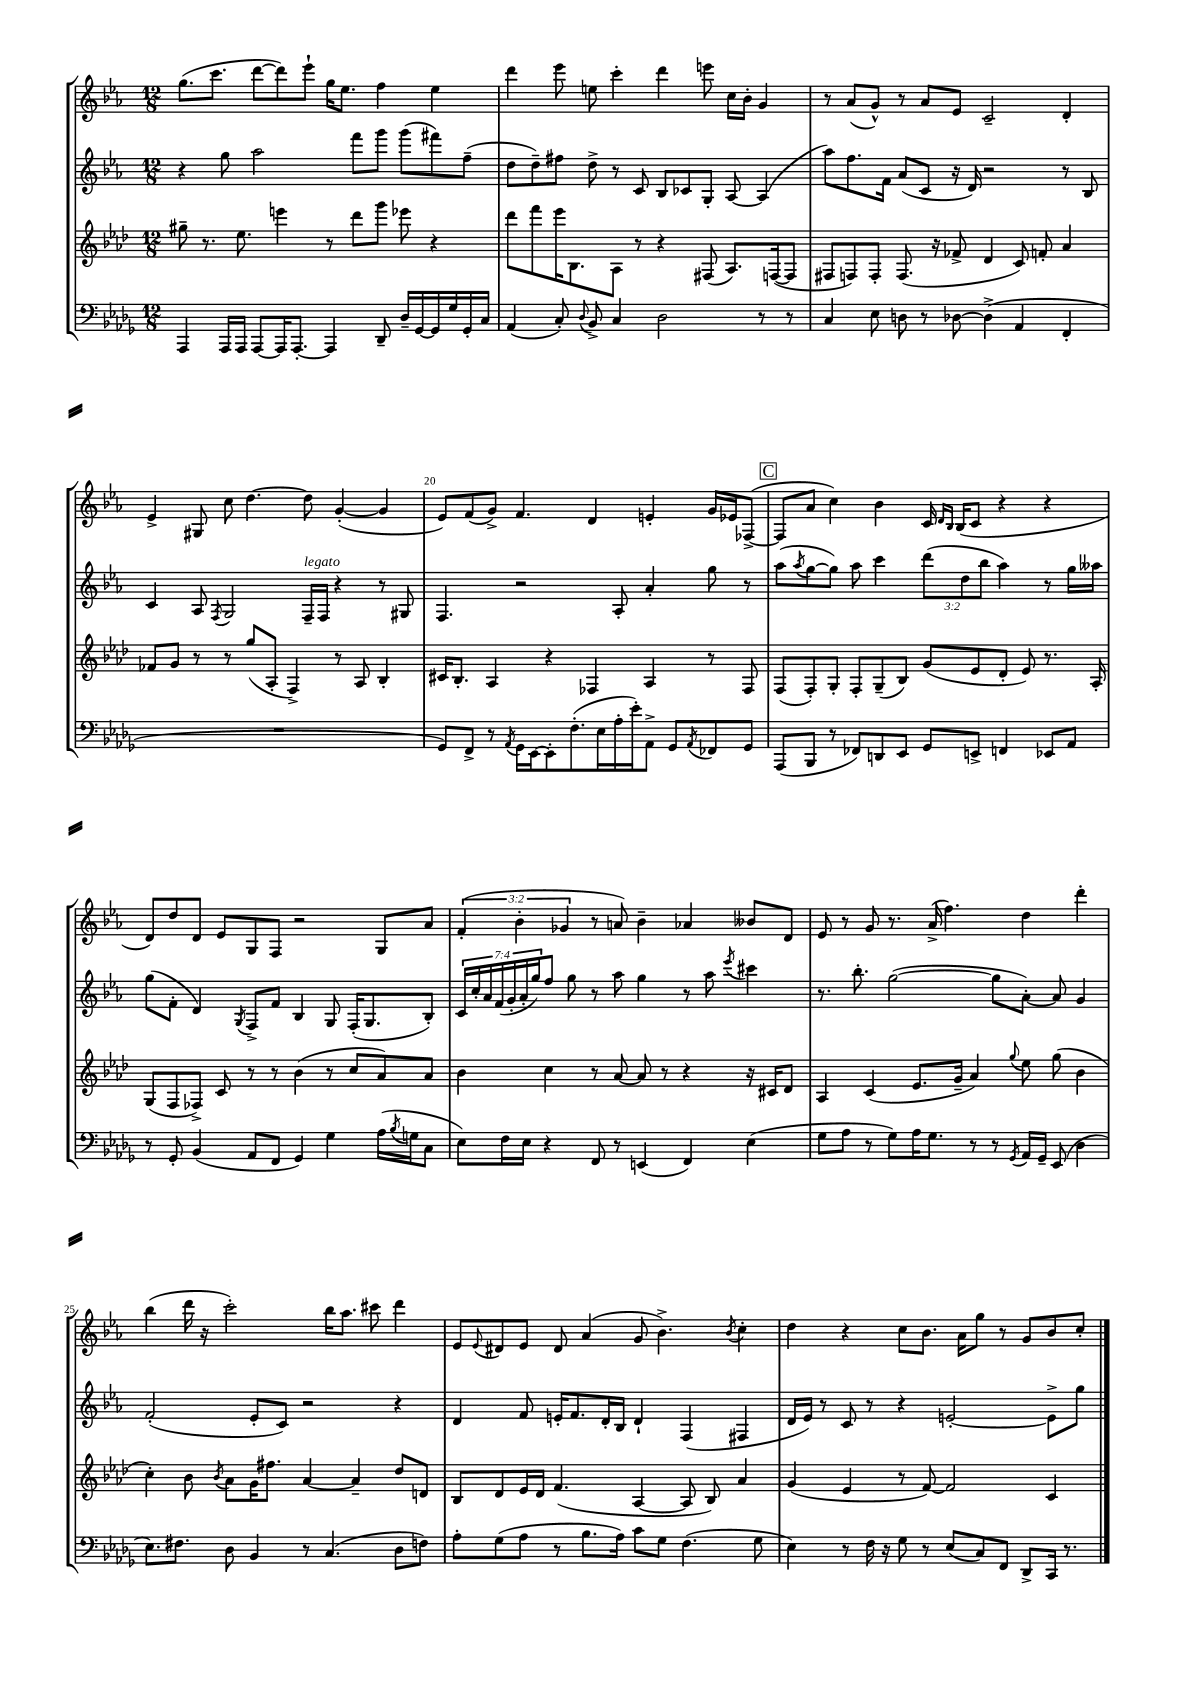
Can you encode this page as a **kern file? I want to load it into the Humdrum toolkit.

**kern	**kern	**kern	**kern
*part4	*part3	*part2	*part1
*staff4	*staff3	*staff2	*staff1
*clefF4	*clefG2	*clefG2	*clefG2
*k[b-e-a-d-g-]	*k[b-e-a-d-]	*k[b-e-a-]	*k[b-e-a-]
*M12/8	*M12/8	*M12/8	*M12/8
=16	=16	=16	=16
4AAA-/	8gg#X~\	4r	(8.gg\L
.	8.r	.	.
.	.	.	8.ccc\J
16AAA-/LL	.	8gg\	.
16AAA-/JJ	8.ee-\	.	.
[8AAA-/L	.	2aa-\	[8ddd\L
16AAA-/K]	4eeen\	.	8ddd\])
[8.AAA-'/J	.	.	.
.	.	.	8eee-`\J
4AAA-/]	8r	.	16gg\KL
.	.	.	8.ee-\J
.	8ddd-\L	8fff\L	.
8DD-~/	8ggg\J	8ggg\J	4ff\
16D-~/LL	8eee-X\	(8ggg\L	.
[16GG-/	.	.	.
16GG-/]	4r	8fff#X\)	4ee-\
16G-/	.	.	.
16GG-'/	.	(8ff~\J	.
16C/JJ	.	.	.
=17	=17	=17	=17
(4AA-/	8ddd-\L	8dd\L	4ddd\
.	8fff\	8dd~\)	.
8C'/)	16eee-\K	8ff#X\J	8eee-\
.	8.B-\	.	.
8qqD-/	.	.	.
8BB-^/	.	8dd^\	8een\
4C/	8A-\J	8r	4ccc'\
.	8r	8c/	.
2D-\	4r	8B-/L	4ddd\
.	.	8c-X/	.
.	(8F#X/	8G'/J	8eeen\
.	8.A-/L)	[8A-/	16cc\LL
.	.	.	16b-'\JJ
8r	.	(4A-/]	4g/
.	([16Fn/k	.	.
8r	8F/J]	.	.
=18	=18	=18	=18
4C/	8F#X/L	8aa-\L)	8r
.	8Fn/)	8.ff\	(8a-/L
8E-\	8F'/J	.	8g^^/J)
.	.	16f\Jk	.
8Dn\	(8.F/	(8a-/L	8r
8r	.	8c/J	8a-/L
.	16r	.	.
[8D-X\	8f-X^/	16r	8e-/J
.	.	16d/)	.
(4D-^\]	4d-/	2r	2c~/
4AA-/	8c/)	.	.
.	8fn'/	.	.
4FF'/	4a-/	8r	4d'/
.	.	8B-/	.
!!LO:LB:g=z
=19	=19	=19	=19
1.r	8f-X/L	4c/	4e-^/
.	8g/J	.	.
.	8r	8A-/	8G#X/
.	.	8qF/	.
.	8r	2G/	8cc\
.	(8gg/L	.	[4.dd\
.	8A-'/J	.	.
.	4F^/)	.	.
!	!	!LO:TX:a:i:t=legato	!
.	.	16F~/LL	8dd\]
.	.	16F/JJ	.
.	8r	4r	([4g'/
.	8A-/	.	.
.	4B-'/	8r	4g/]
.	.	8G#X/	.
=20	=20	=20	=20
8GG-/L)	16c#X/KL	4.F/	8e-/L)
.	8.B-'/J	.	.
8FF^/J	.	.	(8f/
8r	4A-/	.	8g^/J)
8qAA-/	.	.	.
16GG-\LL	.	2r	4.f/
[16EE-\J	.	.	.
8EE-'\]	4r	.	.
(8.F'\	.	.	.
.	4F-X/	.	4d/
16E-\L	.	.	.
16A-'\	.	8A-'/	.
16e-'\J)	.	.	.
8AA-^\J	4A-/	4a-'/	4en'/
8GG-/L	.	.	.
8qAA-/	.	.	.
8FF-X/	8r	8gg\	16g/LL
.	.	.	16e-X/J
8GG-/J	8F-/	8r	([8F-X^/J
!!LO:REH:place=s1:t=C
=21	=21	=21	=21
(8AAA-/L	(8F/L	(8aa-\L	8F-/L]
.	.	8qaa-/	.
8BBB-/J	8F'/)	[8gg\	8a-/J
8r	8G'/J	8gg\J])	4cc\)
8FF-X/L)	8F'/L	8aa-\	.
8DDn/	(8G~/	4ccc\	4b-\
8EE-/J	8B-/J)	.	.
8GG-/L	(8g/L	(12ddd\L	16c/
.	.	.	16qqd/LL
.	.	.	16qqB-/JJ
.	.	.	(16B-/KL
.	.	12dd\	.
8EEn^/J	8e-/	.	8c/J
.	.	12bb-\J	.
4FFn/	8d-'/J	4aa-\)	4r
.	8e-/)	.	.
8EE-X/L	8.r	8r	4r
8AA-/J	.	16gg\LL	.
.	16A-'/	16aa--X\JJ	.
!!LO:LB:g=z
=22	=22	=22	=22
8r	(8G/L	(8gg\L	8d/L)
8GG-'/	8F/	8f'\J	8dd/
(4BB-/	8F-X^/J)	4d/)	8d/J
.	8c/	.	8e-/L
.	.	8qG/	.
8AA-/L	8r	8F^/L	8G/
8FF/J	8r	8f/J	8F/J
4GG-/)	(4b-\	4B-/	2r
4G-\	8r	8G/	.
.	8cc/L	(16F'/KL	.
.	.	8.G/	.
(16A-\LL	8a-/)	.	8G/L
8qB-/	.	.	.
16Gn\J	.	.	.
8C\J	8a-/J	8B-'/J)	8a-/J
=23	=23	=23	=23
8E-\L)	4b-\	28c/LL	(6f'/
.	.	28cc'/	.
.	.	28a-/	.
.	.	(28f/	.
16F\L	.	.	.
.	.	28g'/	.
.	.	.	6b-'\
.	.	28a-'/	.
16E-\JJ	.	.	.
.	.	28gg/J)	.
4r	4cc\	8ff/J	.
.	.	.	6g-X/
.	.	8gg\	.
8FF/	8r	8r	8r
8r	[8a-/	8aa-\	8an/)
(4EEn/	8a-/]	4gg\	4b-~\
.	8r	.	.
4FF/)	4r	8r	4a-X/
.	.	8aa-\	.
.	.	8qeee-/	.
(4E-\	16r	4ccc#X\	8b--X/L
.	16c#X/KL	.	.
.	8d-/J	.	8d/J
=24	=24	=24	=24
8G-\L	4A-/	8.r	8e-/
8A-\J	.	.	8r
.	.	8.bb-'\	.
8r	(4c/	.	8g/
8G-\L)	.	([2gg\	8.r
16A-\K	8.e-/L	.	.
8.G-\J	.	.	(16a-^/
.	.	.	4.ff\)
.	16g~/Jk	.	.
8r	4a-/)	.	.
8r	.	8gg\L]	.
8qGG-/	8qqgg/	.	.
16AA-/LL	8ee-\	[8a-'\J)	4dd\
16GG-~/JJ	.	.	.
(8EE-/	(8gg\	8a-/]	.
4D-\	4b-\	4g/	4ddd'\
!!LO:LB:g=z
=25	=25	=25	=25
8.E-\L)	4cc'\)	(2f'/	(4bb-\
8.F#X\J	.	.	.
.	8b-\	.	16ddd\
.	.	.	16r
.	8qb-/	.	.
8D-\	8a-\L	.	2ccc'\)
4BB-/	16g\K	8e-'/L	.
.	8.ff#X\J	.	.
.	.	8c/J)	.
8r	[4a-/	2r	.
(4.C/	.	.	16bb-\KL
.	.	.	8.aa-\J
.	4a-~/]	.	.
.	.	.	8ccc#X\
8D-\L	8dd-/L	4r	4ddd\
8Fn\J)	8dn/J	.	.
=26	=26	=26	=26
8A-'\L	8B-/L	4d/	8e-/L
.	.	.	8qqe-/
(8G-\	8d-/	.	8d#X/
8A-\J	16e-/L	8f/	8e-/J
.	16d-/JJ	.	.
8r	(4.f/	16en'/KL	8d#/
.	.	8.f/	.
8.B-\L	.	.	(4a-/
.	.	16d'/L	.
16A-\Jk)	.	16B-/JJ	.
8c\L	[4A-/	4d`/	8g/
8G-\J	.	.	4.b-^\)
(4.F\	8A-/]	(4F/	.
.	8B-/)	.	.
.	.	.	8qb-/
.	4a-/	4F#X/	4cc'\
8G-\	.	.	.
=27	=27	=27	=27
4E-\)	(4g/	16d/LL	4dd\
.	.	16e-/JJ)	.
.	.	8r	.
8r	4e-/	8c/	4r
16F\	.	8r	.
16r	.	.	.
8G-\	8r	4r	8cc\L
8r	[8f/)	.	8.b-\J
(8E-/L	2f/]	[2en'/	.
.	.	.	16a-\KL
8C/)	.	.	8gg\J
8FF/J	.	.	8r
8DD-^/L	.	.	8g/L
16CC/Jk	4c/	8e^\L]	8b-/
8.r	.	.	.
.	.	8gg\J	8cc'/J
==	==	==	==
*-	*-	*-	*-
